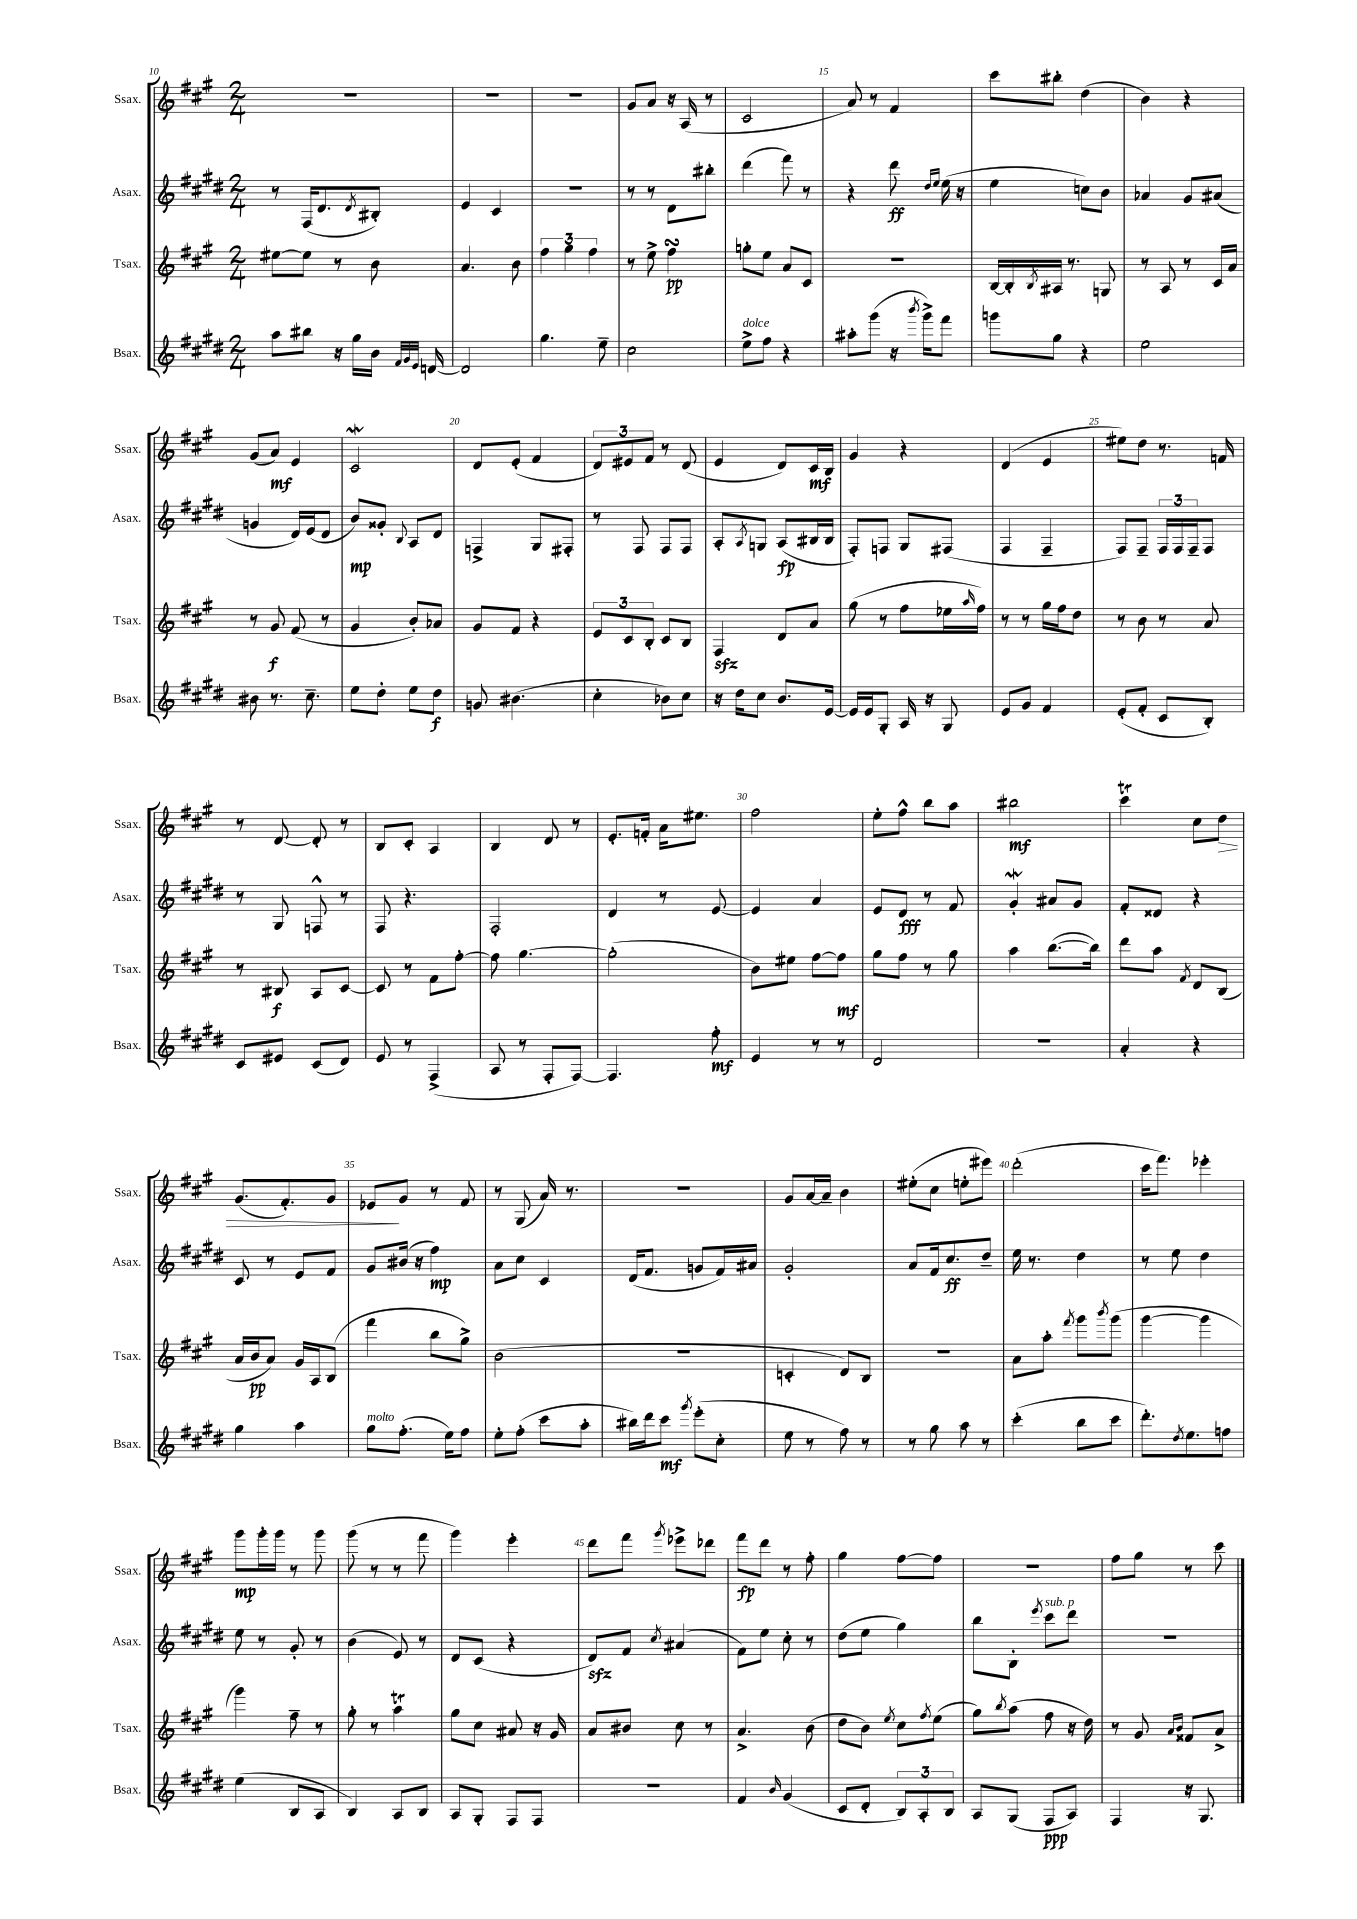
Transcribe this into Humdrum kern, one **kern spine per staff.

**kern	**kern	**kern	**kern
*staff4	*staff3	*staff2	*staff1
*clefG2	*clefG2	*clefG2	*clefG2
*k[f#c#g#d#]	*k[f#c#g#]	*k[f#c#g#d#]	*k[f#c#g#]
*M2/4	*M2/4	*M2/4	*M2/4
8aa	[8ee#	8r	2r
8bb#	8ee#]	(16F#	.
.	.	8.d#	.
16r	8r	.	.
16gg#	.	.	.
.	.	8qd#	.
16b	8b	8B#')	.
32qqf#	.	.	.
32qqg#	.	.	.
32qqe	.	.	.
[16d	.	.	.
=	=	=	=
2d]	4.a	4e	2r
.	.	4c#	.
.	8b	.	.
=	=	=	=
4.gg#	6ff#	2r	2r
.	6gg#	.	.
.	6ff#	.	.
8ee~	.	.	.
=	=	=	=
2cc#	8r	8r	8g#
.	8ee^	8r	8a
.	4ff#	8d#	16r
.	.	.	(16A
.	.	8bb#'	8r
=	=	=	=
8ee^	8gg'	(4ddd#	2c#
8ff#	8ee	.	.
4r	8a	8fff#)	.
.	8c#	8r	.
=	=	=	=
8aa#'	2r	4r	8a)
(8ggg#	.	.	8r
16r	.	8ddd#	4f#
8qbbb	.	.	.
16ggg#^)	.	.	.
.	.	16qqdd#	.
.	.	16qqee	.
8fff#	.	(16ee	.
.	.	16r	.
=	=	=	=
8ggg	[16B	4ee	8ccc#
.	16B']	.	.
.	8qB	.	.
8gg#	16A#	.	8bb#'
.	8.r	.	.
4r	.	8cc)	(4dd
.	8G	8b	.
=	=	=	=
2ee	8r	4a-	4b)
.	8A	.	.
.	8r	8g#	4r
.	16c#	(8a#	.
.	16a	.	.
=	=	=	=
8b#	8r	4g	(8g#
8.r	8g#	.	8a)
.	(8f#	16d#)	4e
8.cc#~	.	(16e	.
.	8r	8d#	.
=	=	=	=
8ee	4g#	8b)	2c#
8dd#'	.	8g##'	.
.	.	8qqB	.
8ee	8b')	8A	.
8dd#	8a-	8d#	.
=	=	=	=
8g	8g#	4F^	8d
(4.b#	8f#	.	(8e'
.	4r	8G#	4f#
.	.	8F#'	.
=	=	=	=
4cc#'	12e	8r	12d)
.	12c#	.	12e#
.	.	8F#	.
.	12B'	.	12f#
8b-)	8c#	8F#	8r
8cc#	8B	8F#	(8d
=	=	=	=
16r	4F#	8A'	4e
16dd#	.	.	.
.	.	8qA	.
8cc#	.	8G	.
8.b	8d	(8A	8d)
.	8a	16B#	16c#
[16e	.	16B#	16B
=	=	=	=
16e]	(8gg#	8F#')	4g#
16e	.	.	.
8G#'	8r	8F	.
16A	8ff#	8G#	4r
16r	.	.	.
8G#	16ee-	(8F#	.
.	16qqaa	.	.
.	16ff#)	.	.
=	=	=	=
8e	8r	4F#	(4d
8g#	8r	.	.
4f#	16gg#	4F#~	4e
.	16ff#	.	.
.	8dd	.	.
=	=	=	=
(8e'	8r	8F#)	8ee#)
8f#'	8b	8F#~	8dd
8c#	8r	24F#	8.r
.	.	24F#	.
.	.	24F#~	.
8B')	8a	8F#	.
.	.	.	16f
=	=	=	=
8c#	8r	8r	8r
8e#	8B#	8G#	[8d
(8c#	8A	8F^^	8d']
8d#)	[8c#	8r	8r
=	=	=	=
8e	8c#]	8F#	8B
8r	8r	4.r	8c#'
(4F#^	8f#	.	4A
.	[8ff#'	.	.
=	=	=	=
8A	8ff#]	2F#'	4B
8r	[4.gg#	.	.
8F#'	.	.	8d
[8F#)	.	.	8r
=	=	=	=
4.F#]	(2gg#']	4d#	8.e'
.	.	.	16f'
.	.	8r	16a
.	.	.	8.ee#
8ff#'	.	[8e	.
=	=	=	=
4e	8b)	4e]	2ff#
.	8ee#	.	.
8r	[8ff#	4a	.
8r	8ff#]	.	.
=	=	=	=
2d#	8gg#	8e	8ee'
.	8ff#	8d#	8ff#^^
.	8r	8r	8bb
.	8gg#	8f#	8aa
=	=	=	=
2r	4aa	4g#'	2bb#
.	([8.bb	8a#	.
.	.	8g#	.
.	16bb])	.	.
=	=	=	=
4a'	8ddd	8f#'	4ccc#
.	8aa	8d##	.
.	8qf#	.	.
4r	8d	4r	8cc#
.	(8B	.	8dd
=	=	=	=
4gg#	16a	8c#	(8.g#
.	16b	.	.
.	8a)	8r	.
.	.	.	8.f#')
4aa	16g#	8e	.
.	16A	.	.
.	(8B	8f#	8g#
=	=	=	=
8gg#	4fff#	8g#	8e-
(8.ff#'	.	(16b#	8g#
.	.	16r	.
.	8bb	4ff#)	8r
16ee)	.	.	.
8ff#	8gg#^)	.	8f#
=	=	=	=
8ee'	(2b	8a	8r
(8ff#'	.	8cc#	(8G#
8ccc#	.	4c#	16a)
.	.	.	8.r
8aa'	.	.	.
=	=	=	=
16bb#)	2r	(16d#	2r
16ddd#	.	8.f#	.
8ccc#	.	.	.
8qggg#	.	.	.
(8eee'	.	8g	.
8cc#'	.	16f#)	.
.	.	16a#	.
=	=	=	=
8ee	4c'	2g#'	8g#
8r	.	.	[16a
.	.	.	16a~]
8ff#)	8d)	.	4b
8r	8B	.	.
=	=	=	=
8r	2r	8a	(8ee#'
8gg#	.	16f#	8cc#
.	.	8.cc#	.
8aa	.	.	8ee'
8r	.	8dd#~	8eee#)
=	=	=	=
(4ccc#'	8a	16ee	(2ddd'
.	.	8.r	.
.	8aa'	.	.
.	8qfff#	.	.
8bb	8ggg#	4dd#	.
.	8qbbb	.	.
8ccc#	(8ggg#	.	.
=	=	=	=
8.ddd#')	[4ggg#	8r	16ccc#
.	.	.	8.fff#)
.	.	8ee	.
8qdd#	.	.	.
8.ee	.	.	.
.	4ggg#]	4dd#	4eee-'
8ff	.	.	.
=	=	=	=
(4ee	4ggg#)	8ee	8ggg#
.	.	8r	16ggg#'
.	.	.	16ggg#
8B	8ff#~	8g#'	8r
8A	8r	8r	8ggg#
=	=	=	=
4B)	8gg#'	(4b	(8ggg#
.	8r	.	8r
8A	4aa	8e)	8r
8B	.	8r	8fff#
=	=	=	=
8A	8gg#	8d#	4ggg#)
8G#'	8cc#	(8c#	.
8F#	8a#	4r	4eee'
8F#	16r	.	.
.	16g#	.	.
=	=	=	=
2r	8a	8d#)	8ddd
.	8b#	8f#	8fff#
.	.	8qcc#	8qggg#
.	8cc#	(4a#	8eee-^
.	8r	.	8ddd-
=	=	=	=
4f#	4.a^	8f#)	8fff#
.	.	8ee	8ddd
16qqb	.	.	.
(4g#	.	8cc#'	8r
.	(8b	8r	8ff#'
=	=	=	=
8c#	8dd	(8dd#	4gg#
8d#'	8b)	8ee	.
.	8qee	.	.
12B)	8cc#	4gg#)	[8ff#
12A'	.	.	.
.	8qff#	.	.
.	(8ee	.	8ff#]
12B	.	.	.
=	=	=	=
8A	8gg#)	8bb	2r
.	8qbb	.	.
(8G#	(8aa	8B'	.
.	.	8qeee	.
8F#	8ff#	8ccc#	.
8A)	16r	8ddd#	.
.	16dd)	.	.
=	=	=	=
4F#	8r	2r	8ff#
.	8g#	.	8gg#
.	16qqa	.	.
.	16qqb	.	.
16r	8f##	.	8r
8.G#	.	.	.
.	8a^	.	8ccc#
==	==	==	==
*-	*-	*-	*-
